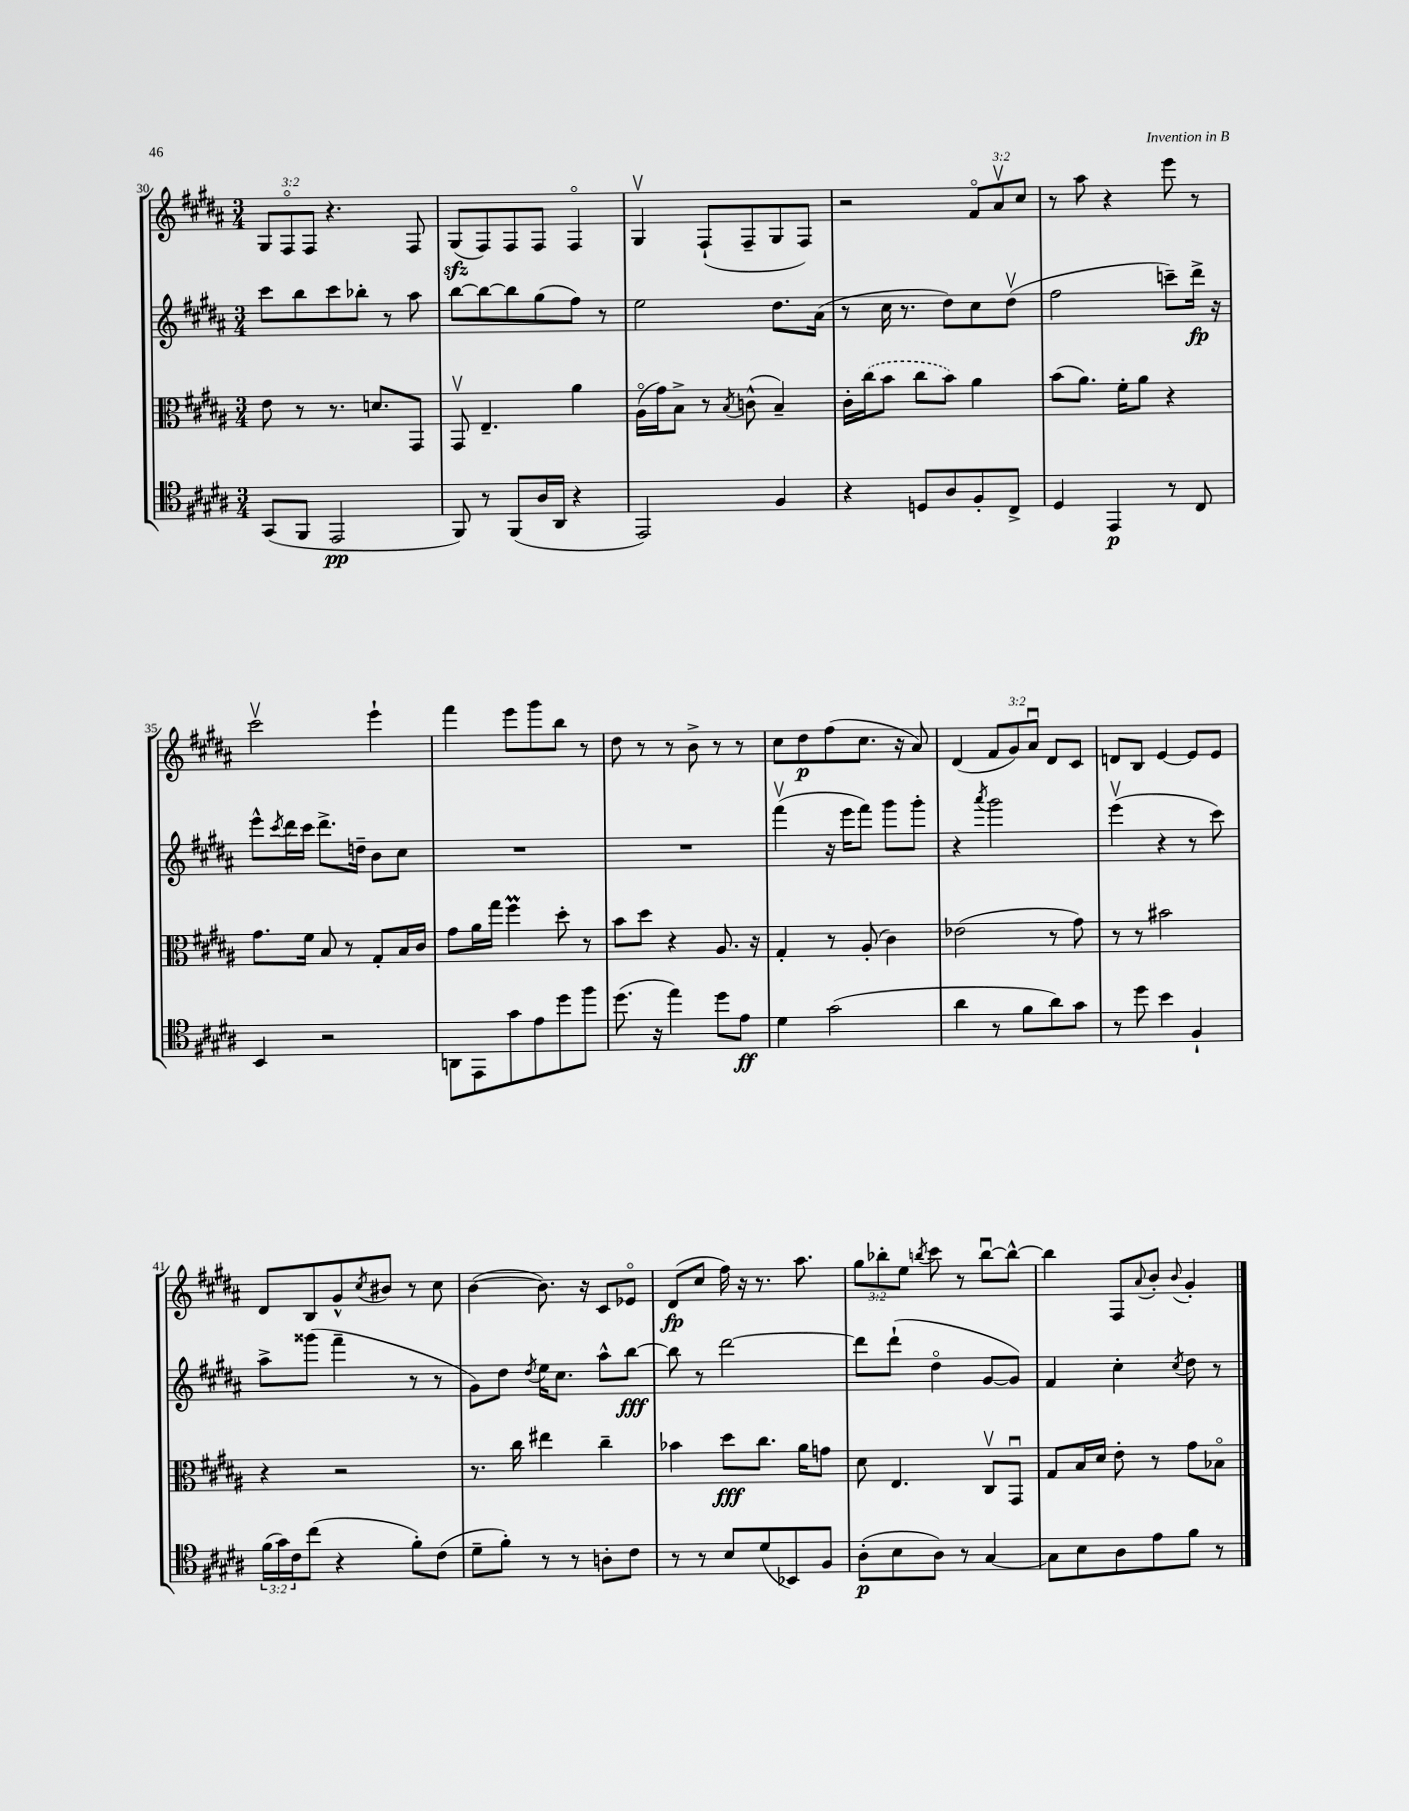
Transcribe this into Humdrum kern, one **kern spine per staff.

**kern	**kern	**kern	**kern
*staff4	*staff3	*staff2	*staff1
*clefC4	*clefC3	*clefG2	*clefG2
*k[f#c#g#d#a#]	*k[f#c#g#d#a#]	*k[f#c#g#d#a#]	*k[f#c#g#d#a#]
*M3/4	*M3/4	*M3/4	*M3/4
(8GG#/L	8e\	8ccc#\L	12G#/L
.	.	.	12F#o/
8FF#/J	8r	8bb\	.
.	.	.	12F#/J
2EE/	8.r	8ccc#\	4.r
.	.	8bb-'\J	.
.	8.d/L	.	.
.	.	8r	.
.	8GG#/J	8aa#\	8F#/
=	=	=	=
8FF#/)	8GG#v/	[8bb\L	(8G#/L
8r	4.E~/	8bb\_	8F#/)
(8FF#/L	.	8bb\]	8F#/
16A#/L	.	(8gg#\	8F#/J
16AA#/JJ	.	.	.
4r	4a#\	8ff#\J)	4F#o/
.	.	8r	.
=	=	=	=
2EE/)	(16A#o\LL	2ee\	4G#v/
.	16g#\J)	.	.
.	8B^\J	.	.
.	8r	.	(8F#`/L
.	8qB/	.	.
.	(8c^^\	.	8F#~/
4F#/	4B~/)	8.dd#\L	8G#/
.	.	.	8F#/J)
.	.	(16a#\Jk	.
=	=	=	=
4r	16c#'\LL	8r	2r
.	(16cc#\J	.	.
.	8b\J	16cc#\	.
.	.	8.r	.
8D/L	8cc#\L	.	.
8A#/	8b\J)	8dd#\L)	.
8F#'/	4a#\	8cc#\	12f#o/L
.	.	.	12a#v/
8C#^/J	.	(8dd#v\J	.
.	.	.	12cc#/J
=	=	=	=
4D#/	(8b\L	2ff#\	8r
.	8.a#\J)	.	8aa#\
4EE/	.	.	4r
.	16f#'\LK	.	.
.	8a#\J	.	.
8r	4r	8ccc~\L)	8eee\
8C#/	.	16ddd#^\Jk	8r
.	.	16r	.
=	=	=	=
4BB/	8.g#\L	8eee^^\L	2ccc#v\
.	.	8qccc#/	.
.	.	16ddd#\L	.
.	16f#\Jk	16ccc#\JJ	.
2r	8B/	8.ddd#^\L	.
.	8r	.	.
.	.	16dd~\Jk	.
.	8G#'/L	8b\L	4eee`\
.	16B/L	8cc#\J	.
.	16c#/JJ	.	.
=	=	=	=
8AA\L	8g#\L	2.r	4fff#\
8EE\	16a#\L	.	.
.	16gg#\JJ	.	.
8g#\	4ff#\	.	8eee\L
8e\	.	.	8ggg#\
8dd#\	8dd#'\	.	8bb\J
8ff#\J	8r	.	8r
=	=	=	=
(8.dd#\	8b\L	2.r	8dd#\
.	8dd#\J	.	8r
16r	.	.	.
4ee\)	4r	.	8r
.	.	.	8b^\
8dd#\L	8.A#/	.	8r
8e\J	.	.	8r
.	16r	.	.
=	=	=	=
4d#\	4G#'/	(4fff#v\	8cc#\L
.	.	.	8dd#\
(2g#\	8r	16r	(8ff#\
.	.	16eee\LK	.
.	(8A#'/	8fff#\J)	8.cc#\J
.	4c#\)	8ggg#\L	.
.	.	.	16r
.	.	8ggg#'\J	8a#/)
=	=	=	=
4a#\	(2e-\	4r	(4d#/
.	.	8qaaa#/	.
8r	.	2ggg#\	12f#/L
.	.	.	12g#/)
8f#\L	.	.	.
.	.	.	12a#u/J
8a#\)	8r	.	8d#/L
8g#\J	8g#\)	.	8c#/J
=	=	=	=
8r	8r	(4eeev\	8d/L
8dd#\	8r	.	8B/J
4b\	2b#\	4r	[4e/
4F#`/	.	8r	8e/]L
.	.	8ccc#\)	8e/J
=	=	=	=
(24f#\LL	4r	8aa#^\L	8d#/L
24g#\)	.	.	.
24c#\J	.	.	.
(8cc#\J	.	(8ggg##\J	8B/
4r	2r	4fff#~\	8g#^^/
.	.	.	8qcc#/
.	.	.	8b#/J
8f#'\L)	.	8r	8r
(8c#\J	.	8r	8cc#\
=	=	=	=
8d#~\L	8.r	8g#\L)	([4b\
8f#'\J)	.	8dd#\J	.
.	16cc#\	.	.
.	.	8qdd#/	.
8r	4ee#\	16ee\LK	8.b\])
.	.	8.cc#\J	.
8r	.	.	.
.	.	.	16r
8A'\L	4cc#~\	8aa#^^\L	8c#/L
8c#\J	.	[8bb\J	8e-o/J
=	=	=	=
8r	4b-\	8bb\]	(8d#/L
8r	.	8r	8cc#/J
8B/L	8dd#\L	[2ddd#\	16ff#\)
.	.	.	16r
(8d#/	8.cc#\J	.	8.r
8BB-/)	.	.	.
.	16a#\LK	.	8.aa#\
8F#/J	8g\J	.	.
=	=	=	=
(8A#'\L	8d#\	8ddd#\]L	12gg#\L
.	.	.	12bb-'\
8B\	4.E/	(8ddd#`\J	.
.	.	.	12ee\J
.	.	.	8qbb/
8A#\J)	.	4dd#o\	8ccc#\
8r	.	.	8r
[4G#/	8C#v/L	[8g#/L	[8bbu\L
.	8GG#u/J	8g#/]J)	8bb^^\_J
=	=	=	=
8G#\]L	8G#/L	4f#/	4bb\]
8B\	16B/L	.	.
.	16d#/JJ	.	.
8A#\	8e'\	4cc#'\	8F#/L
.	.	.	8qqa#/
8e\	8r	.	8b'/J
.	.	8qcc#/	8qqb/
8f#\J	8g#\L	8dd#\	4g#'/
8r	8B-o\J	8r	.
==	==	==	==
*-	*-	*-	*-
